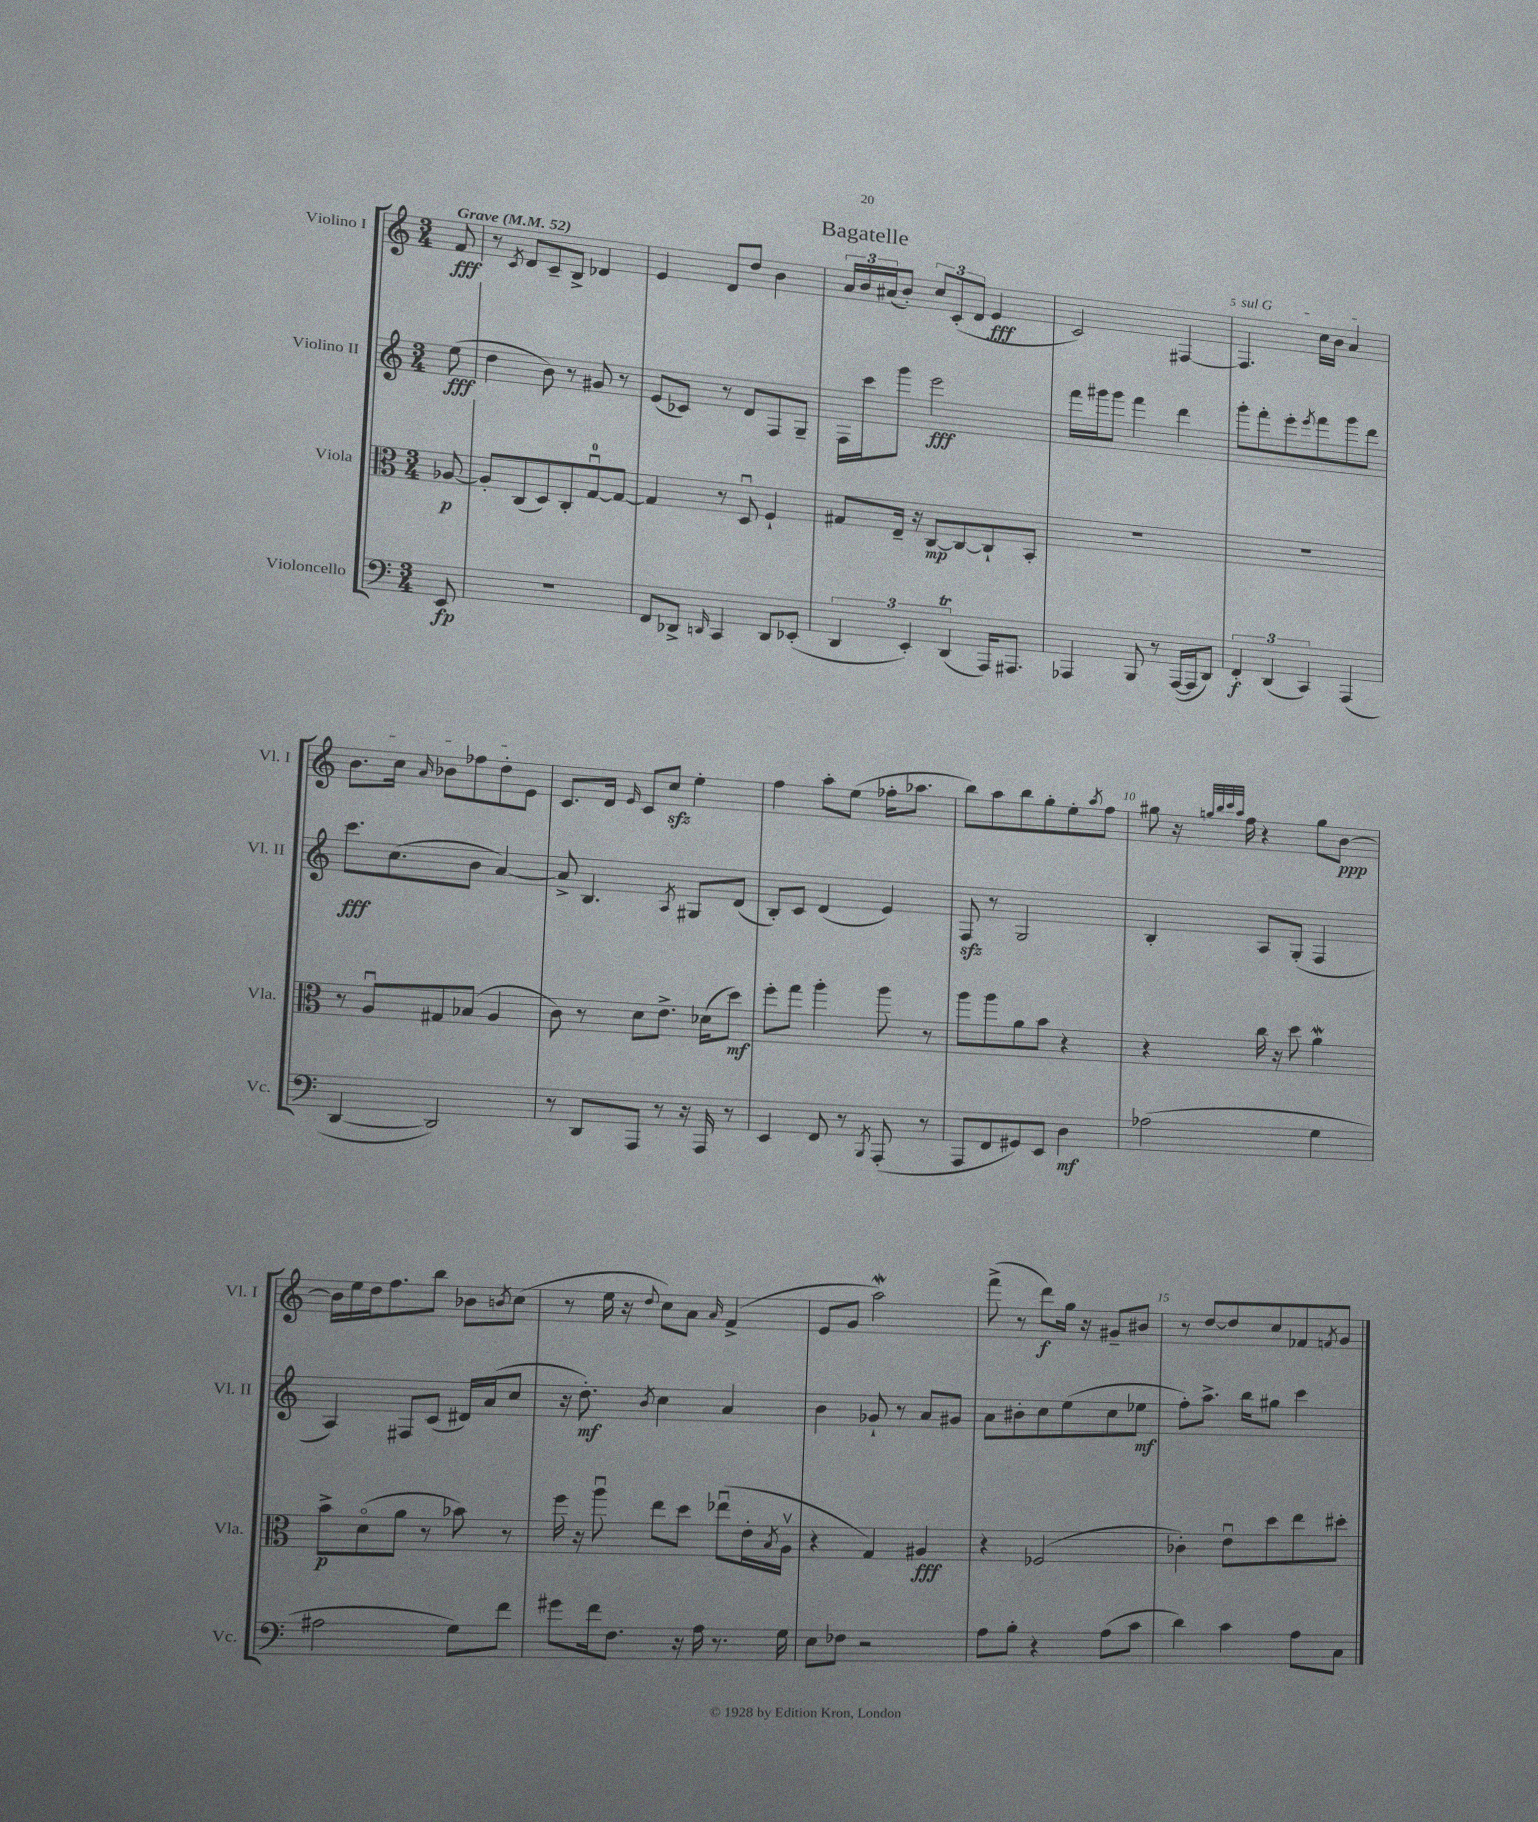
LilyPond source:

\header { title = "Bagatelle" }
<<
\new StaffGroup <<
\new Staff = "s0" \with { instrumentName = "Violino I" shortInstrumentName = "Vl. I" } {
    \clef treble \key c \major \numericTimeSignature \time 3/4 \partial 8 \tempo "Grave" 4 = 52
    f'8\fff |
    r8 \acciaccatura { c'8 } d'8 c'8-- b8-> des'4 |
    e'4 d'8 d''8 b'4 |
    \tuplet 3/2 { a'16 b'16 ais'16( } b'8-.) \tuplet 3/2 { c''8 c'8-.( d'8 } e'4\fff |
    c'2) fis4~ |
    \once \override TextSpanner.bound-details.left.text = \markup { \italic "sul G" } fis4.\startTextSpan c''16 b'16 a'4 |
    b'8. c''16 \grace { a'16 } bes'8 fes''8 d''8-. e'8\stopTextSpan |
    c'8. d'16 \grace { e'16 } c'8 c''8\sfz e''4-. |
    f''4 a''8-. e''8( fes''16-. aes''8. |
    b''8) a''8 b''8 g''8-. e''8-. \acciaccatura { a''8 } f''8 |
    gis''8 r16 \grace { g''32 b''32 c'''32 a''32 } f''16 r4 g''8 b'8~\ppp |
    b'16 e''16 d''16 f''8. b''8 bes'8 \acciaccatura { b'8 } c''8( |
    r8 e''16 r16 \appoggiatura { d''8 } c''8) a'8 \grace { a'16 } f'4->( |
    e'8 g'8 a''2\mordent) |
    f'''8->( r8 d'''8\f) g''16 r16 gis'8-- bis'8 |
    r8 d''8~ d''8 c''8 fes'8 \acciaccatura { f'8 } g'8 \bar "|." |
}
\new Staff = "s1" \with { instrumentName = "Violino II" shortInstrumentName = "Vl. II" } {
    \clef treble \key c \major \numericTimeSignature \time 3/4 \partial 8
    e''8\fff( |
    d''4 b'8) r8 gis'8 r8 |
    e'8( ces'8) r8 d'8 f8 g8-- |
    f16 c'''16 g'''8 e'''2\fff |
    f'''16 gis'''16 gis'''8 f'''4 d'''4 |
    g'''8-. f'''8-. e'''8-. \acciaccatura { e'''8 } f'''8 g'''8 d'''8 |
    c'''8.\fff c''8.( b'8 a'4~) |
    a'8-> b4. \acciaccatura { a8 } gis8 d'8( |
    b8-.) c'8 d'4( e'4) |
    f8\sfz r8 g2 |
    b4-. a8 g8-.( f4 |
    a4) fis8 c'8( dis'16) a'16( c''8 |
    r16 d''8.-.\mf) \acciaccatura { b'8 } c''4 a'4 |
    b'4 ges'8-! r8 a'8 gis'8 |
    a'8 bis'8-. c''8 e''8( c''8 ees''8\mf |
    f''8-.) a''8.-> b''16 gis''8 c'''4 \bar "|." |
}
\new Staff = "s2" \with { instrumentName = "Viola" shortInstrumentName = "Vla." } {
    \clef alto \key c \major \numericTimeSignature \time 3/4 \partial 8
    aes8~\p |
    aes8-. c8( d8) c8-. g8-0~\downbow g8~ |
    g4 r8 d8\downbow f4-! |
    gis8 e16-- r16 c8~\mp c8~ c8-! b,8-. |
    R2. |
    R2. |
    r8 a8\downbow gis8 bes8( a4 |
    c'8) r8 d'8 e'8.-> des'16( d''8\mf) |
    f''8-. g''8 a''4-. a''8 r8 |
    a''8 a''8 a'8 b'8 r4 |
    r4 c''16 r16 d''8 a'4\mordent |
    b'8->\p d'8\flageolet( a'8 r8 bes'8) r8 |
    f''16 r16 a''8\downbow e''8 d''8 ees''8\downbow( e'16-. \acciaccatura { b8 } a16\upbow |
    r4 g4) ais4\fff |
    r4 fes2( |
    ces'4-.) e'8\downbow d''8 e''8 dis''8-. \bar "|." |
}
\new Staff = "s3" \with { instrumentName = "Violoncello" shortInstrumentName = "Vc." } {
    \clef bass \key c \major \numericTimeSignature \time 3/4 \partial 8
    e,8\fp |
    R2. |
    f,8 des,8-> \grace { d,16 } c,4 d,8 ees,8-.( |
    \tuplet 3/2 { d,4 e,4-.) d,4\trill( } a,,16) ais,,8. |
    aes,,4 b,,8 r8 aes,,16~( aes,,16 d,8) |
    \tuplet 3/2 { f,4-.\f d,4( c,4) } a,,4( |
    d,4~ d,2) |
    r8 d,8 a,,8 r8 r16 a,,16 r8 |
    e,4 f,8 r8 \acciaccatura { b,,8 } a,,8-.( r8 |
    a,,8 f,8 gis,8) e,8 d4\mf |
    aes2( g4 |
    ais2 g8) f'8 |
    gis'8 f'16 f8. r16 a16 r8. g16 |
    e8 fes8 r2 |
    a8 b8-. r4 a8( c'8 |
    d'4) c'4 a8 c8 \bar "|." |
}
>>
>>
\layout { \context { \Score \override BarNumber.break-visibility = ##(#f #t #t) barNumberVisibility = #(every-nth-bar-number-visible 5) } }
